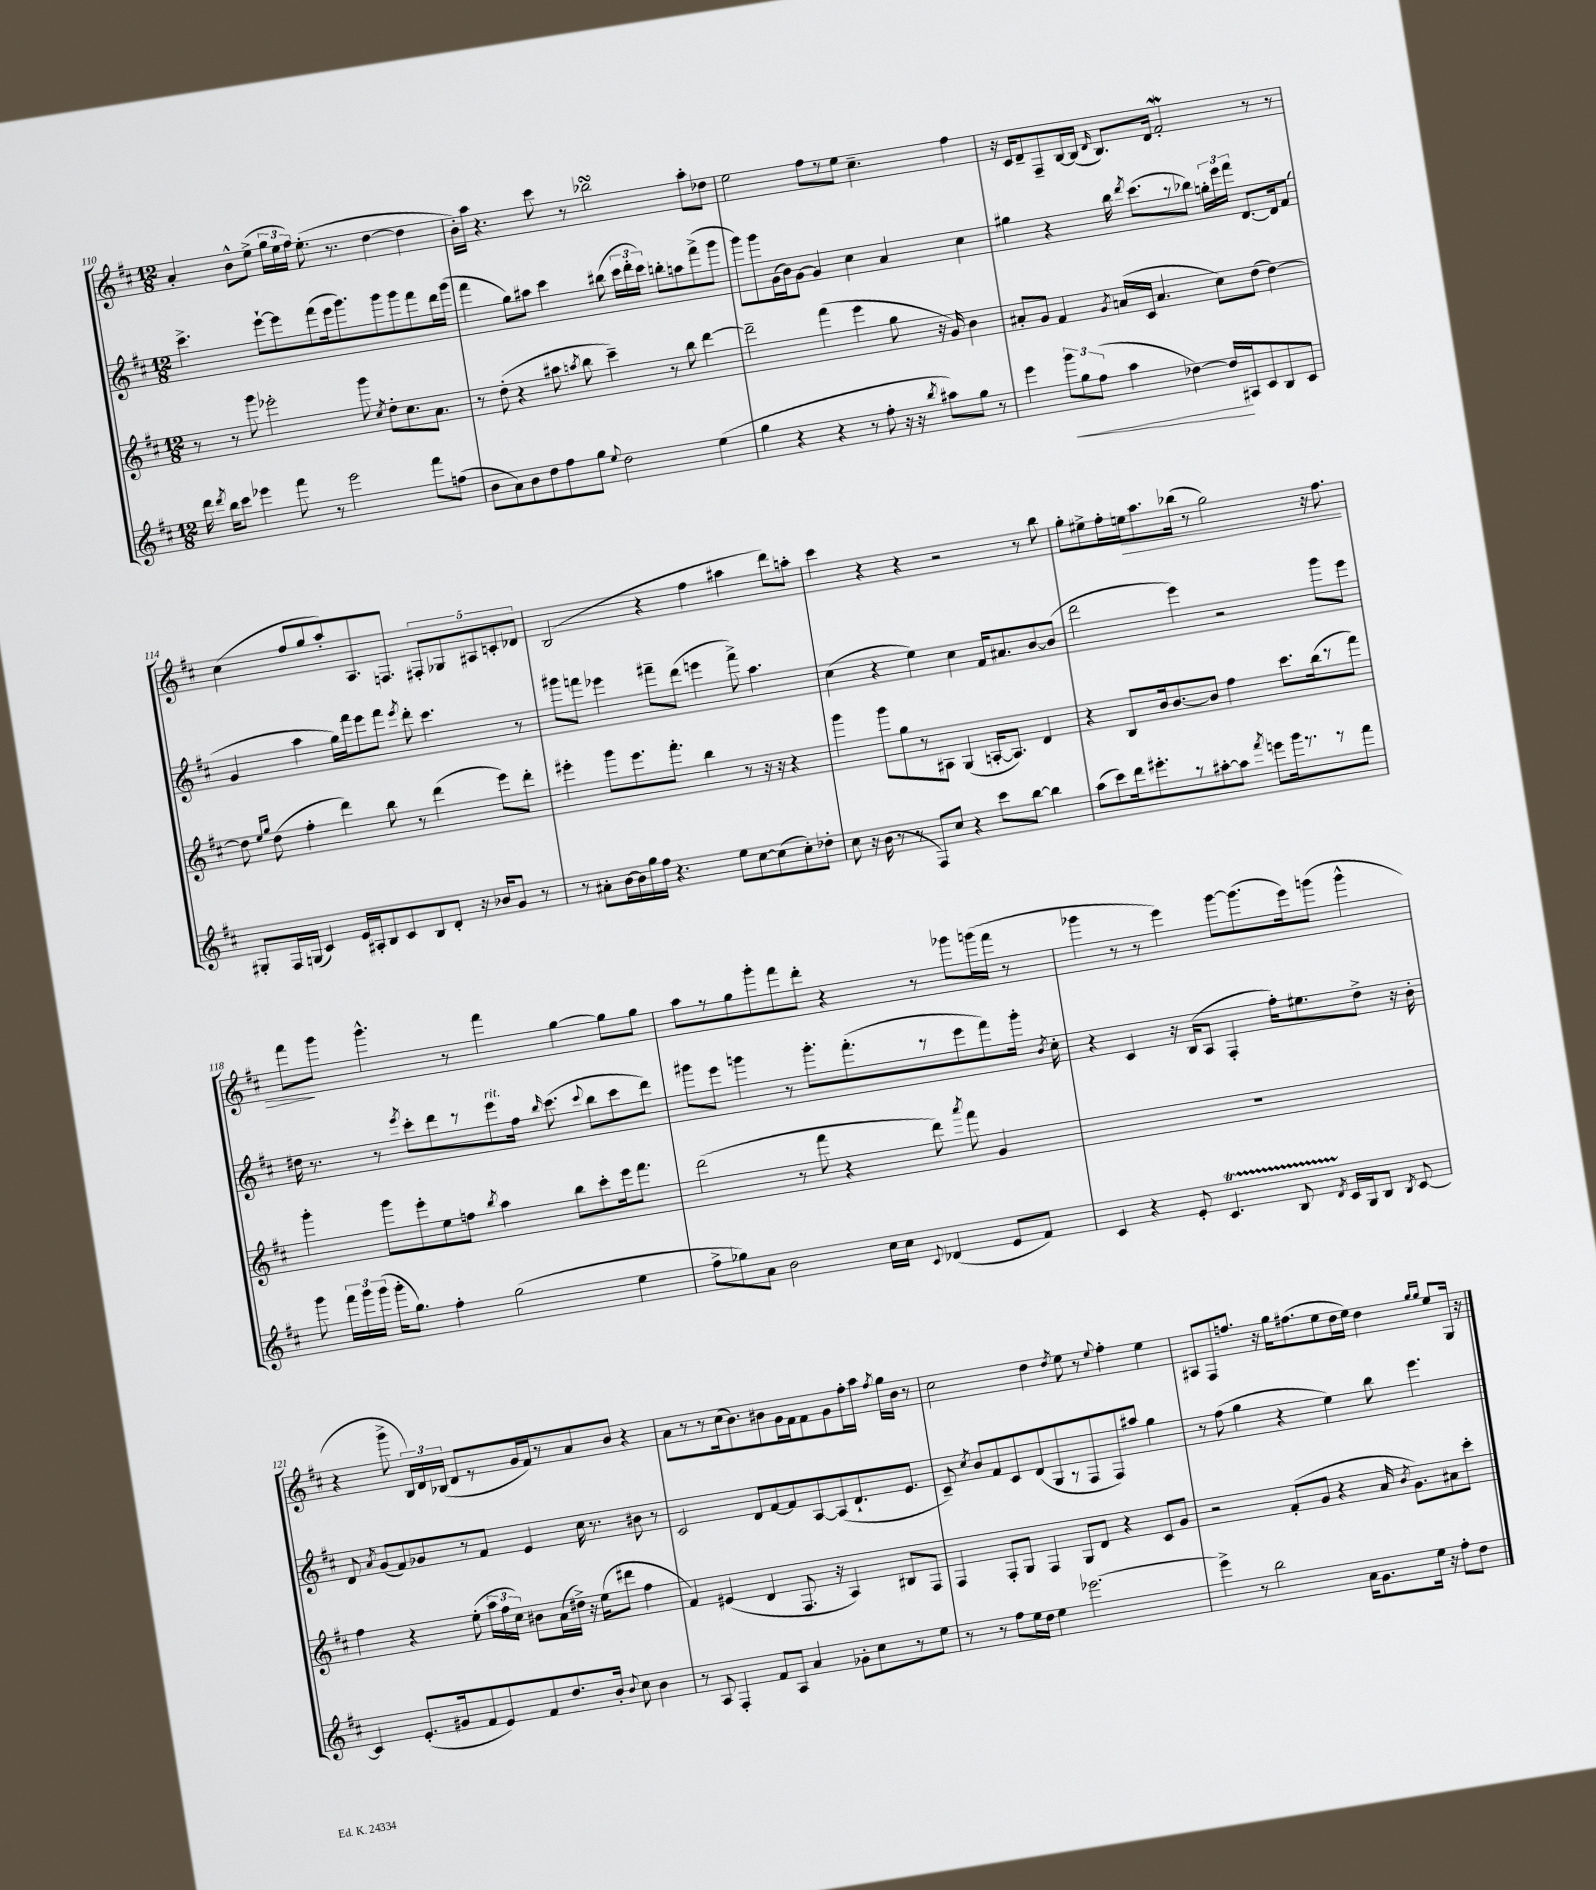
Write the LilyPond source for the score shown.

<<
\new StaffGroup <<
\new Staff = "s0" {
    \clef treble \key d \major \numericTimeSignature \time 12/8
    \autoBeamOff a'4-. b'8[-^ e''8]->( \tuplet 3/2 { g''16[ e''16 fis''16]) } e''8.-.( r8. d''4~ d''4 |
    b'16[-.) a''16] r4. cis'''8 r8 bes''2\turn a''8[-. des''8] |
    e''2 fis''8[ r8 e''8] cis''4.-- fis''4 |
    r16 cis'16[ d'8-- fis8-- b16~ b16]( \grace { d'16 } b8.[) d'16] fis'2-.\mordent r8 r8 |
    cis''4( fis''8[ g''8 a''8-.) a8. f8.] \tuplet 5/4 { fis8[-. ges8 ais8 c'8-. des'8] } |
    b2( r4 fis''4 ais''4 d'''8[) a''8]-. |
    cis'''4 r4 r4 r2 r8 b''8 |
    g''8[-. eis''8-> fis''16-. e''16\> a''8. bes''16]( r8 g''2) r16 fis''8. |
    fis'''8[\! g'''8] g'''4.-^ r8 fis'''4 g''4~ g''8[ g''8] |
    a''8[ r8 g''8 g'''8-. fis'''8 d'''8]-. r4 r8 ges'''8[ g'''16( fis'''16] r8 |
    ges'''4 r8 r8 e'''4) ges'''8[~ ges'''8.( e'''16) g'''8]( g'''4-^ |
    r4 g'''8-> \tuplet 3/2 { b16[) d'16 bes16]( } d'8[ r8 g'16 fis'16) r8 a'8 b'8] r4 |
    a'8[ r8 r8 cis''16( b'8.) bis'8 g'16 fis'16 fis'8 g'8 fis''16-. a''16] \acciaccatura { fis''8 } g''16[ bis'16] r8 |
    cis''2 d''4 \acciaccatura { d''8 } e''8 r8 \appoggiatura { e''8 } fis''4-. e''4 |
    ais8[ fis8 f''8.] r16 g''16[ fis''8.( e''8 d''16 e''16]) d''4 \grace { g''16[ g''16] } e''8[ g16] r16 \bar "|." |
}
\new Staff = "s1" {
    \clef treble \key d \major \numericTimeSignature \time 12/8
    \autoBeamOff cis'''4.-> e'''8[~-! e'''8 fis'''8( e'''16 g'''8.) g'''8 g'''8 fis'''8 d'''16 g'''16]( |
    fis'''4 g''8[) ais''8] cis'''4 bis''8( \tuplet 3/2 { cis'''16[ d'''16-. cis'''16]) } b''8[-. a''8 fis'''8->( g'''8] |
    g'''8[) g'''8 g'16( b'16) g'8]~ g'4 cis''4 a'4 cis''4 |
    gis''4 r4 b''16 \acciaccatura { d'''8 } cis'''8.[( r8 bes''8]) \tuplet 3/2 { g''16[-. e'''16 fis'''16] } d'8.[~ d'16 fis'8]( |
    g'4 a''4 g''16[) fis'''16 e'''8 fis'''8] \acciaccatura { e'''8 } d'''8-. cis'''4. r8 |
    gis'''8[ f'''8] ees'''4 fis'''8[-- d'''8]( e'''4 fis'''8->) a''4. |
    cis''4( r4 e''4) cis''4 fis'16[ ais'8. b'8~ b'8]( |
    d'''2 e'''4) r2 g'''8[ e'''8] |
    dis''16 r8. r8 \acciaccatura { e'''8 } cis'''8[-. d'''8 r8 e'''8^\markup { \italic "rit." } fis''16] \grace { b''16 } cis'''8.( \appoggiatura { cis'''8 } b''8[ cis'''8 d'''8]) |
    gis'''8[ e'''8] g'''4 r8 g'''8.[-. fis'''8.-.( r8 e'''8 fis'''8) g'''16]-. \acciaccatura { b'8 } cis''16-. |
    r4 cis'4 r16 b16[( a8] fis4-. fis''16[-.) eis''8. d''8]-> r16 b'16-. |
    d'8 \acciaccatura { a'8 } g'8[( fis'8) ges'8 r8 fis'8] e'4 cis''16 r8. bis'8 r8 |
    cis'2 d'8[ fis'8~ fis'8 a8~ a8( d'8.-! e'8.] |
    cis'8--) \acciaccatura { cis''8 } b'8[ fis'8 cis'8 d'8( g8 r8 fis8 fis8) ais''8] g''4 |
    r8 fis''8( g''4 r4 e''4) b''8 e'''4. \bar "|." |
}
\new Staff = "s2" {
    \clef treble \key d \major \numericTimeSignature \time 12/8
    \autoBeamOff r8 r8 g'''8 ees'''2-. g'''8 \acciaccatura { cis''8 } d''8[-. cis''8. a'8.] |
    r8 d''8-.( r4 ais''8 \acciaccatura { a''8 } b''8 cis'''4--) r8 b''8 d'''4~ |
    d'''2-- fis'''4( e'''4 g''8 r16 g'16) b'4 |
    ais'8[-. g'8] fis'4 \acciaccatura { g'8 } a'16[( cis'16] a'4. cis''8[) d''8]( d''4~) |
    d''8 \grace { e''16[ g''16] } d''8( fis''4-. d'''4) b''8 r8 d'''4( e'''8[) d'''8]-. |
    eis'''4-. g'''8[ eis'''8. fis'''8.]-. b''4 r8 r16 r16 r4 |
    g'''4 g'''8[ g''8 r8 ais8] g4( a16[~-. a8.]) d'4 |
    r4 b8[ b'16 b'8.~ b'8] fis''4 cis'''8.[ b''16( r8 fis'''8]) |
    g'''4-. g'''8[ e'''8-. e''8 f''8] \acciaccatura { b''8 } a''4 b''8[ cis'''8-. e'''16 fis'''8.] |
    d'''2( r8 fis'''8 r4 d'''8) \acciaccatura { a'''8 } fis'''8 g'4 |
    R1. |
    fis''4 r4 e''8-.( \tuplet 3/2 { a''16[ fis''16 cis''16]) } bis'8[ a'16( dis''16]->) r16 e''16[( dis'''8] fis''4 |
    fis'4) eis'4( d'4 fis8. r16 a4) bis8[ fis8] |
    fis4 fis8[-. g8] fis4 g8[ d'8] r4 cis'8[ g'8] |
    r2 fis'8[-.( g'8] r4 a'16 \acciaccatura { b'8 } g'8.[) ais'8 cis'''8]-. \bar "|." |
}
\new Staff = "s3" {
    \clef treble \key d \major \numericTimeSignature \time 12/8
    \autoBeamOff d'''16 \acciaccatura { d'''8 } b''16[ cis'''8] ees'''4 fis'''8 r8 ees'''2 fis'''8[ f''8]( |
    b'8[ a'8) b'8 d''8 fis''8 g''8] \appoggiatura { e''8 } d''2 e''4( |
    g''4 r4 r4 r8 fis''8-. r16 r16 \acciaccatura { b''8 } ais''8[) g''8] r8 |
    e'''4 \tuplet 3/2 { g'''8[\< g''8 fis''8]( } a''4 des''4~) des''16[\! ais16 cis'8 b8 cis'8] |
    gis8[-. fis16 g16]( cis'4) e'16[ ais16-. b8 cis'8 b8 d'8]-. r16 bes'16[ g'8] r8 |
    r8 ais'8[-. b'16~ b'16 g''16 fis''16] r4. e''8[ cis''8~ cis''8( cis''8-.) des''8]-. |
    cis''8 r16 b'16( r8 r8 fis8[) cis''8] r4 cis'''8[ b''8]~ b''4 |
    a''8[( cis'''8) d'''16 eis'''8.-. r8 ais''8~-. ais''8] \acciaccatura { fis'''8 } e'''8[ g'''16 r8. r8 fis'''8] |
    g'''8 \tuplet 3/2 { fis'''16[ g'''16 g'''16]( } g'''16[-. g''8.]) fis''4-. g''2( e''4 |
    fis''8[-> ges''8) a'8] b'2 cis''16[ cis''16] \appoggiatura { cis'8 } des'4( e'8[ fis'8]) |
    cis'4 r4 e'8-. cis'4.\startTrillSpan b8 \acciaccatura { d'8 } cis'16[\stopTrillSpan g16 b8] \acciaccatura { b8 } cis'8~ |
    cis'4 e'8.[-.( gis'16 fis'8 e'8) fis'8 d''8. b'16]-. \appoggiatura { b'8 } cis''8 b'4 |
    r8 a8 fis4-. fis'8[ a8] a'4 ges'8[-. cis''8 r8 e''8] |
    r8 r8 fis''8[ e''16 d''16] e''4 ees'''2.~ |
    ees'''4-> r8 b''2 a'16[ g'8. e''16] r16 fis''8[-. d''8] \bar "|." |
}
>>
>>
\layout { \context { \Score currentBarNumber = #110 } }
